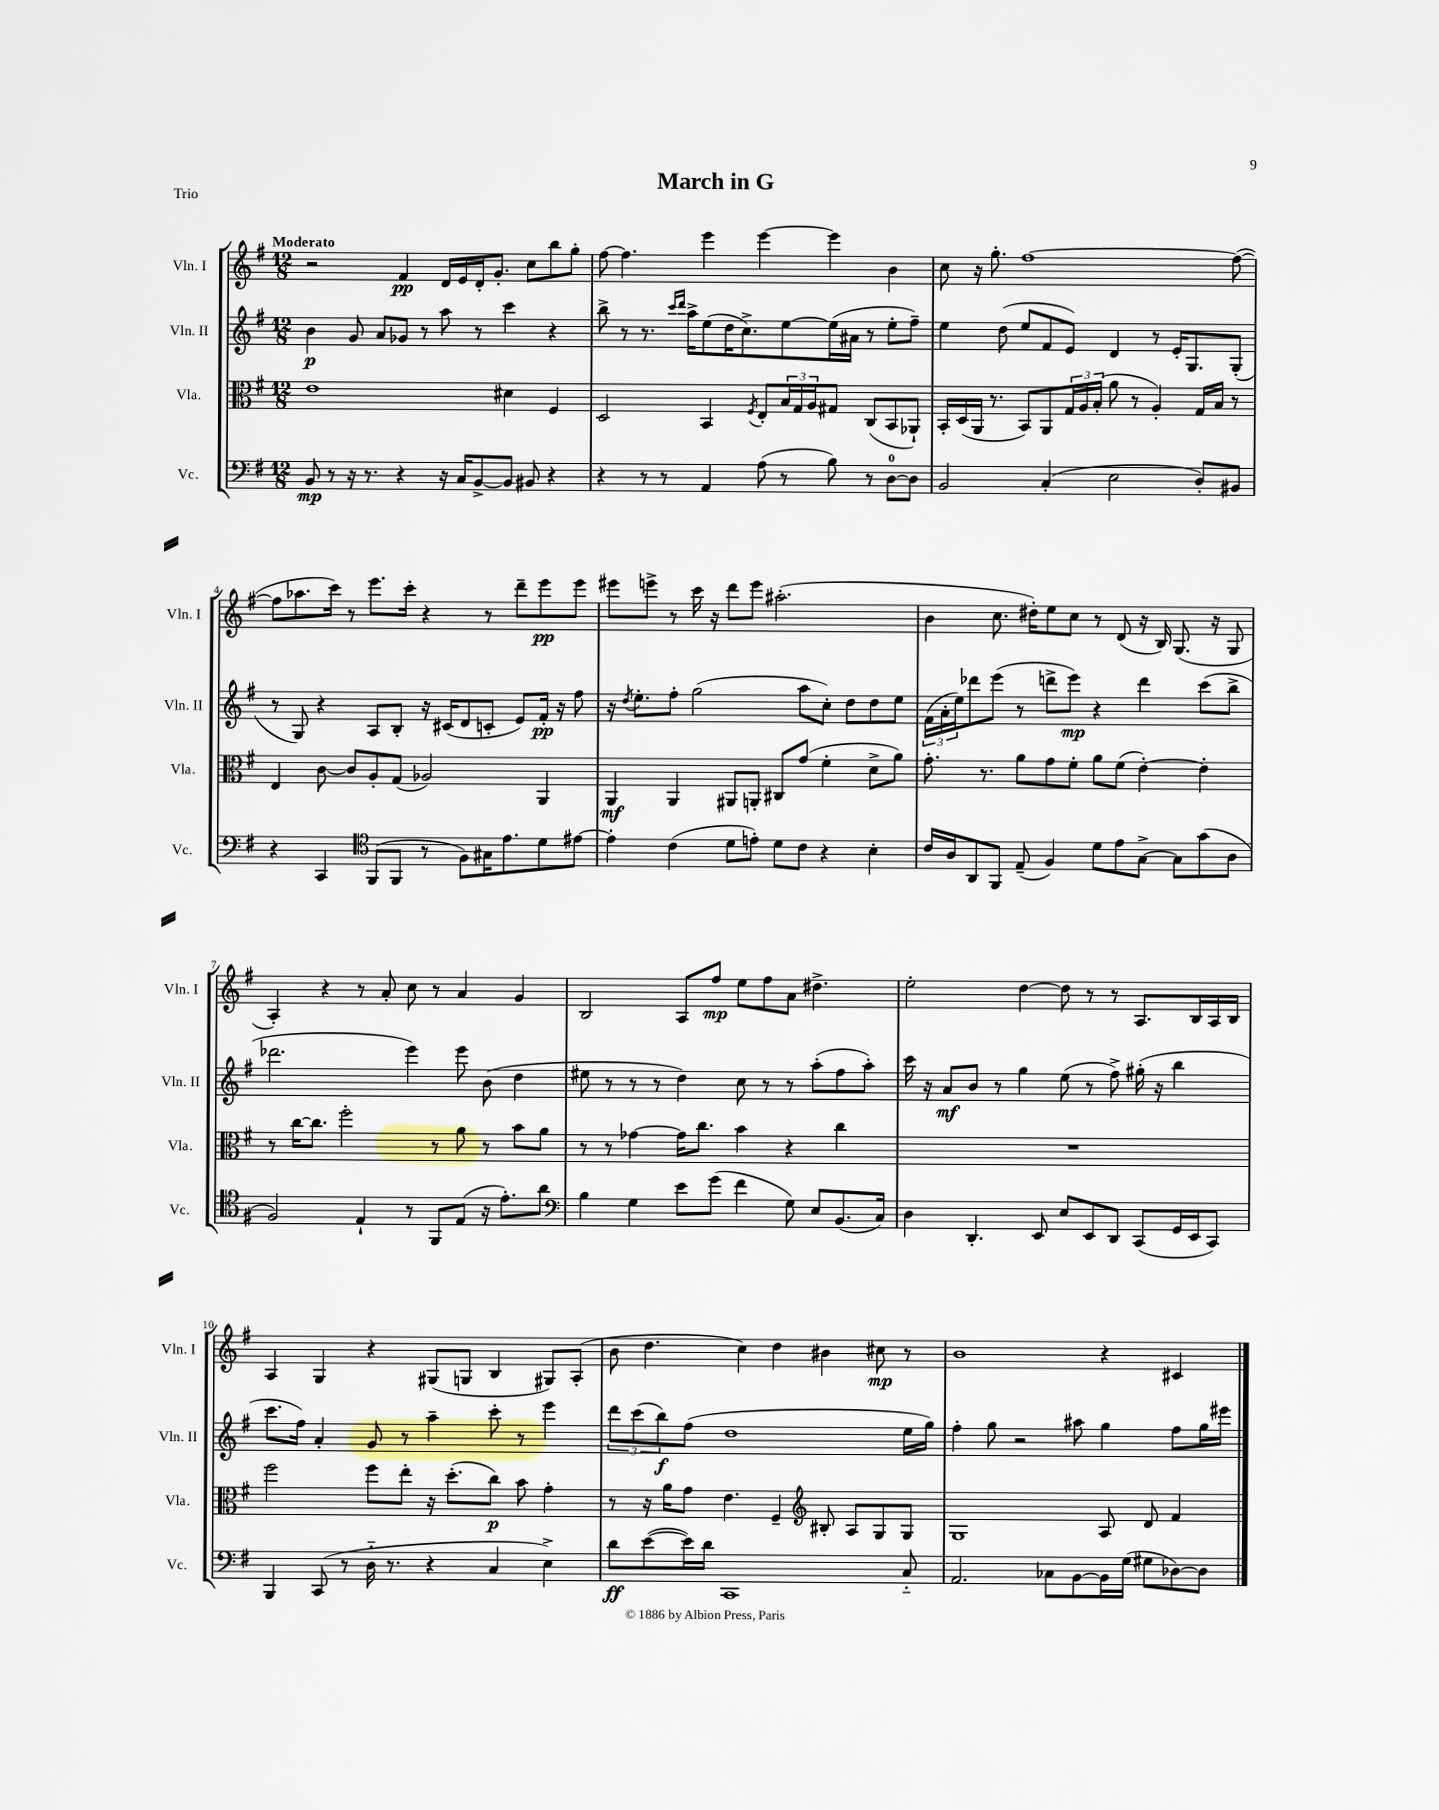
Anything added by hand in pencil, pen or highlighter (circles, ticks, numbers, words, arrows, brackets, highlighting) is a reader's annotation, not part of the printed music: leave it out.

**kern	**kern	**kern	**kern
*staff4	*staff3	*staff2	*staff1
*clefF4	*clefC3	*clefG2	*clefG2
*k[f#]	*k[f#]	*k[f#]	*k[f#]
*M12/8	*M12/8	*M12/8	*M12/8
8BB/	1e	4b\	2r
8r	.	.	.
16r	.	8g/	.
8.r	.	.	.
.	.	8a/L	.
4r	.	8g-/J	4f#/
.	.	8r	.
16r	.	8aa\	16d/LL
16C/LK	.	.	16e/
[8BB^/	.	8r	16d'/J
.	.	.	8.g'/J
8BB/]J	4d#\	4ccc\	.
8BB#/	.	.	8cc\L
4r	4F#/	4r	8bb\
.	.	.	8gg'\J
=	=	=	=
4r	2D/	8bb^\	[8ff#\
.	.	8r	4.ff#\]
8r	.	8.r	.
8r	.	.	.
.	.	16qqccc/LL	.
.	.	16qqddd/JJ	.
.	.	16aa^\LK	.
4AA/	4BB/	(8ee\	4eee\
.	.	16dd\K	.
.	.	8.cc^\)	.
.	8qF#/	.	.
(8A\	8E'/L	.	[4eee\
8r	24B/L	[8ee\	.
.	24G/	.	.
.	24A/J	.	.
8B\)	8G#/J	(16ee\]L	4eee\]
.	.	16a#\JJ	.
8r	(8C/L	8r	.
[8D\L	8BB/	8ee'\L	4b\
8D\]J	8AA-`/J)	8ff#~\J)	.
=	=	=	=
2BB/	16BB'/LL	4ee\	8cc\
.	(16D/	.	.
.	16AA/JJ	.	16r
.	8.r	.	8.gg'\
.	.	(8dd\	.
.	8BB/L)	8ee/L	[1ff#
(4C'/	8AA/	8f#/	.
.	24G/L	8e/J)	.
.	24A/	.	.
.	(24B'/JJ	.	.
2E\	8a\	4d/	.
.	8r	.	.
.	4A'/)	8r	.
.	.	16e'/LK	.
.	.	8.G/	.
8D'/L)	16G/LL	.	.
.	16B/JJ	.	.
8BB#/J	8r	(8G'/J	(8ff#\_
=	=	=	=
4r	4E/	8r	8ff#\]L
.	.	8G/)	8.aa-\
4CC/	[8c\	4r	.
.	.	.	16ccc\Jk)
.	8c/]L	.	8r
*clefC4	*	*	*
(8FF#/L	8A'/	8A/L	8.eee\L
8FF#/J	(8G/J	8B'/J	.
.	.	.	16ccc'\Jk
8r	2A-/)	16r	4r
.	.	(16c#/LK	.
8F#\L)	.	8d/	.
16G#\K	.	8c'/J	8r
8.e\	.	.	.
.	.	8e/L)	8ddd~\L
8d\	4AA/	16f#'/Jk	8eee\
.	.	16r	.
[8e#\J	.	8ff#\	8eee\J
=	=	=	=
4e#'\]	4AA/	16r	8eee#\L
.	.	8qdd/	.
.	.	8.ee'\L	.
.	.	.	8eee^\J
(4c\	4AA/	8ff#'\J	8r
.	.	(2gg\	16ccc\
.	.	.	16r
8d\L	8AA#/L	.	8ddd\L
8e'\J)	8AA'/J	.	8eee\J
8d\L	8C#/L	.	(2.aa#'\
8c\J	(8g/J	8aa\L	.
4r	4f#'\	8cc'\J)	.
.	.	8dd\L	.
4B'\	8d^\L	8dd\	.
.	8a\J)	8ee\J	.
=	=	=	=
16c/LL	8.g'\	(24f#\LL	4b\
.	.	24a'\	.
16A/J	.	.	.
.	.	24ee\J)	.
8AA/	.	8ddd-\	.
.	8.r	.	.
8FF#/J	.	(8eee\J	8.cc\
(8E~/	8a\L	8r	.
.	.	.	16dd#'\LK)
4F#/)	8g\	8ddd^\L	8ee\
.	8f#'\J	8eee\J)	8cc\J
8d\L	8a\L	4r	8r
8e\	(8f#\J	.	(8d/
[8G^\J	[4e'\)	4ddd\	16r
.	.	.	16B/)
8G\]L	.	.	(8.G/
(8g\	4e'\]	(8ccc\L	.
.	.	.	16r
8A\J	.	8bb^\J	8G/
=	=	=	=
2F#/)	8r	2.ddd-\	4A'/)
.	[16cc\LK	.	.
.	8.cc\]J	.	.
.	.	.	4r
.	2ff#'\	.	.
4E`/	.	.	8r
.	.	.	8a'/
8r	.	4eee\)	8cc\
8FF#/L	8r	.	8r
(8E/J	8a\	8eee\	4a/
16r	8r	(8b\	.
8.e'\L)	.	.	.
.	8b\L	4dd\	4g/
8a\J	8a\J	.	.
=	=	=	=
*clefF4	*	*	*
4B\	8r	8ee#\	2B/
.	8r	8r	.
4G\	[4g-\	8r	.
.	.	8r	.
8e\L	16g-\]LK	4dd\)	8A/L
.	8.cc\J	.	.
(8g\J	.	.	8ff#/J
4f#\	4b\	8cc\	8ee\L
.	.	8r	8ff#\
8G\)	4r	8r	8a\J
8E/L	.	(8aa'\L	4.dd#^\
(8.BB/	4cc\	8ff#\	.
.	.	8aa'\J)	.
16C/Jk)	.	.	.
=	=	=	=
4D\	1.r	16ccc\	2ee'\
.	.	16r	.
.	.	8a/L	.
4.DD'/	.	8b/J	.
.	.	8r	.
.	.	4gg\	[4dd\
8EE/	.	.	.
8E/L	.	(8ee\	8dd\]
8EE/	.	8r	8r
8DD/J	.	8ff#^\)	8r
(8CC/L	.	(16gg#'\	8.A/L
.	.	16r	.
16GG/L	.	4bb\	.
16EE/J	.	.	16B/L
8CC/J)	.	.	16A/
.	.	.	16B/JJ
=	=	=	=
4BBB/	2ff#\	8.ccc\L	4A/
.	.	16ff#\Jk)	.
(8CC/	.	4a'/	4G/
8r	.	.	.
16D'~\	8ff#\L	8g/	4r
8.r	.	.	.
.	8ee'\J	8r	.
4r	16r	4aa~\	(8G#/L
.	(8.dd'\L	.	.
.	.	.	8G/J
4C/	8cc\J)	8ccc'\	4B/
.	8b\	8r	.
4E^\)	4g'\	4eee\	8G#/L)
.	.	.	(8A'/J
=	=	=	=
8d\L	8r	12ddd\L	8b\
.	.	(12ccc\	.
([8e\	16r	.	4.dd\
.	.	12bb\)	.
.	16a\LK	.	.
16e\]L)	8g\J	(8ff#\J	.
16d\JJ	.	.	.
1CC	4.e\	1dd	.
.	.	.	4cc\)
.	4F#~/	.	4dd\
*	*clefG2	*	*
.	8B#'/	.	4b#\
.	8A/L	.	.
.	8G/	.	8cc#\
8C'~/	8G/J	16ee\LL	8r
.	.	16gg\JJ)	.
=	=	=	=
2.AA/	1G	4ff#'\	1b
.	.	8gg\	.
.	.	2r	.
8C-\L	.	.	.
[8BB\	.	8aa#\	.
16BB\]L	8A/	4gg\	4r
(16G\JJ	.	.	.
8G#\L	8d/	.	.
[8D-\)	4f#/	8ff#\L	4c#/
8D-\]J	.	16gg\L	.
.	.	16eee#\JJ	.
==	==	==	==
*-	*-	*-	*-
